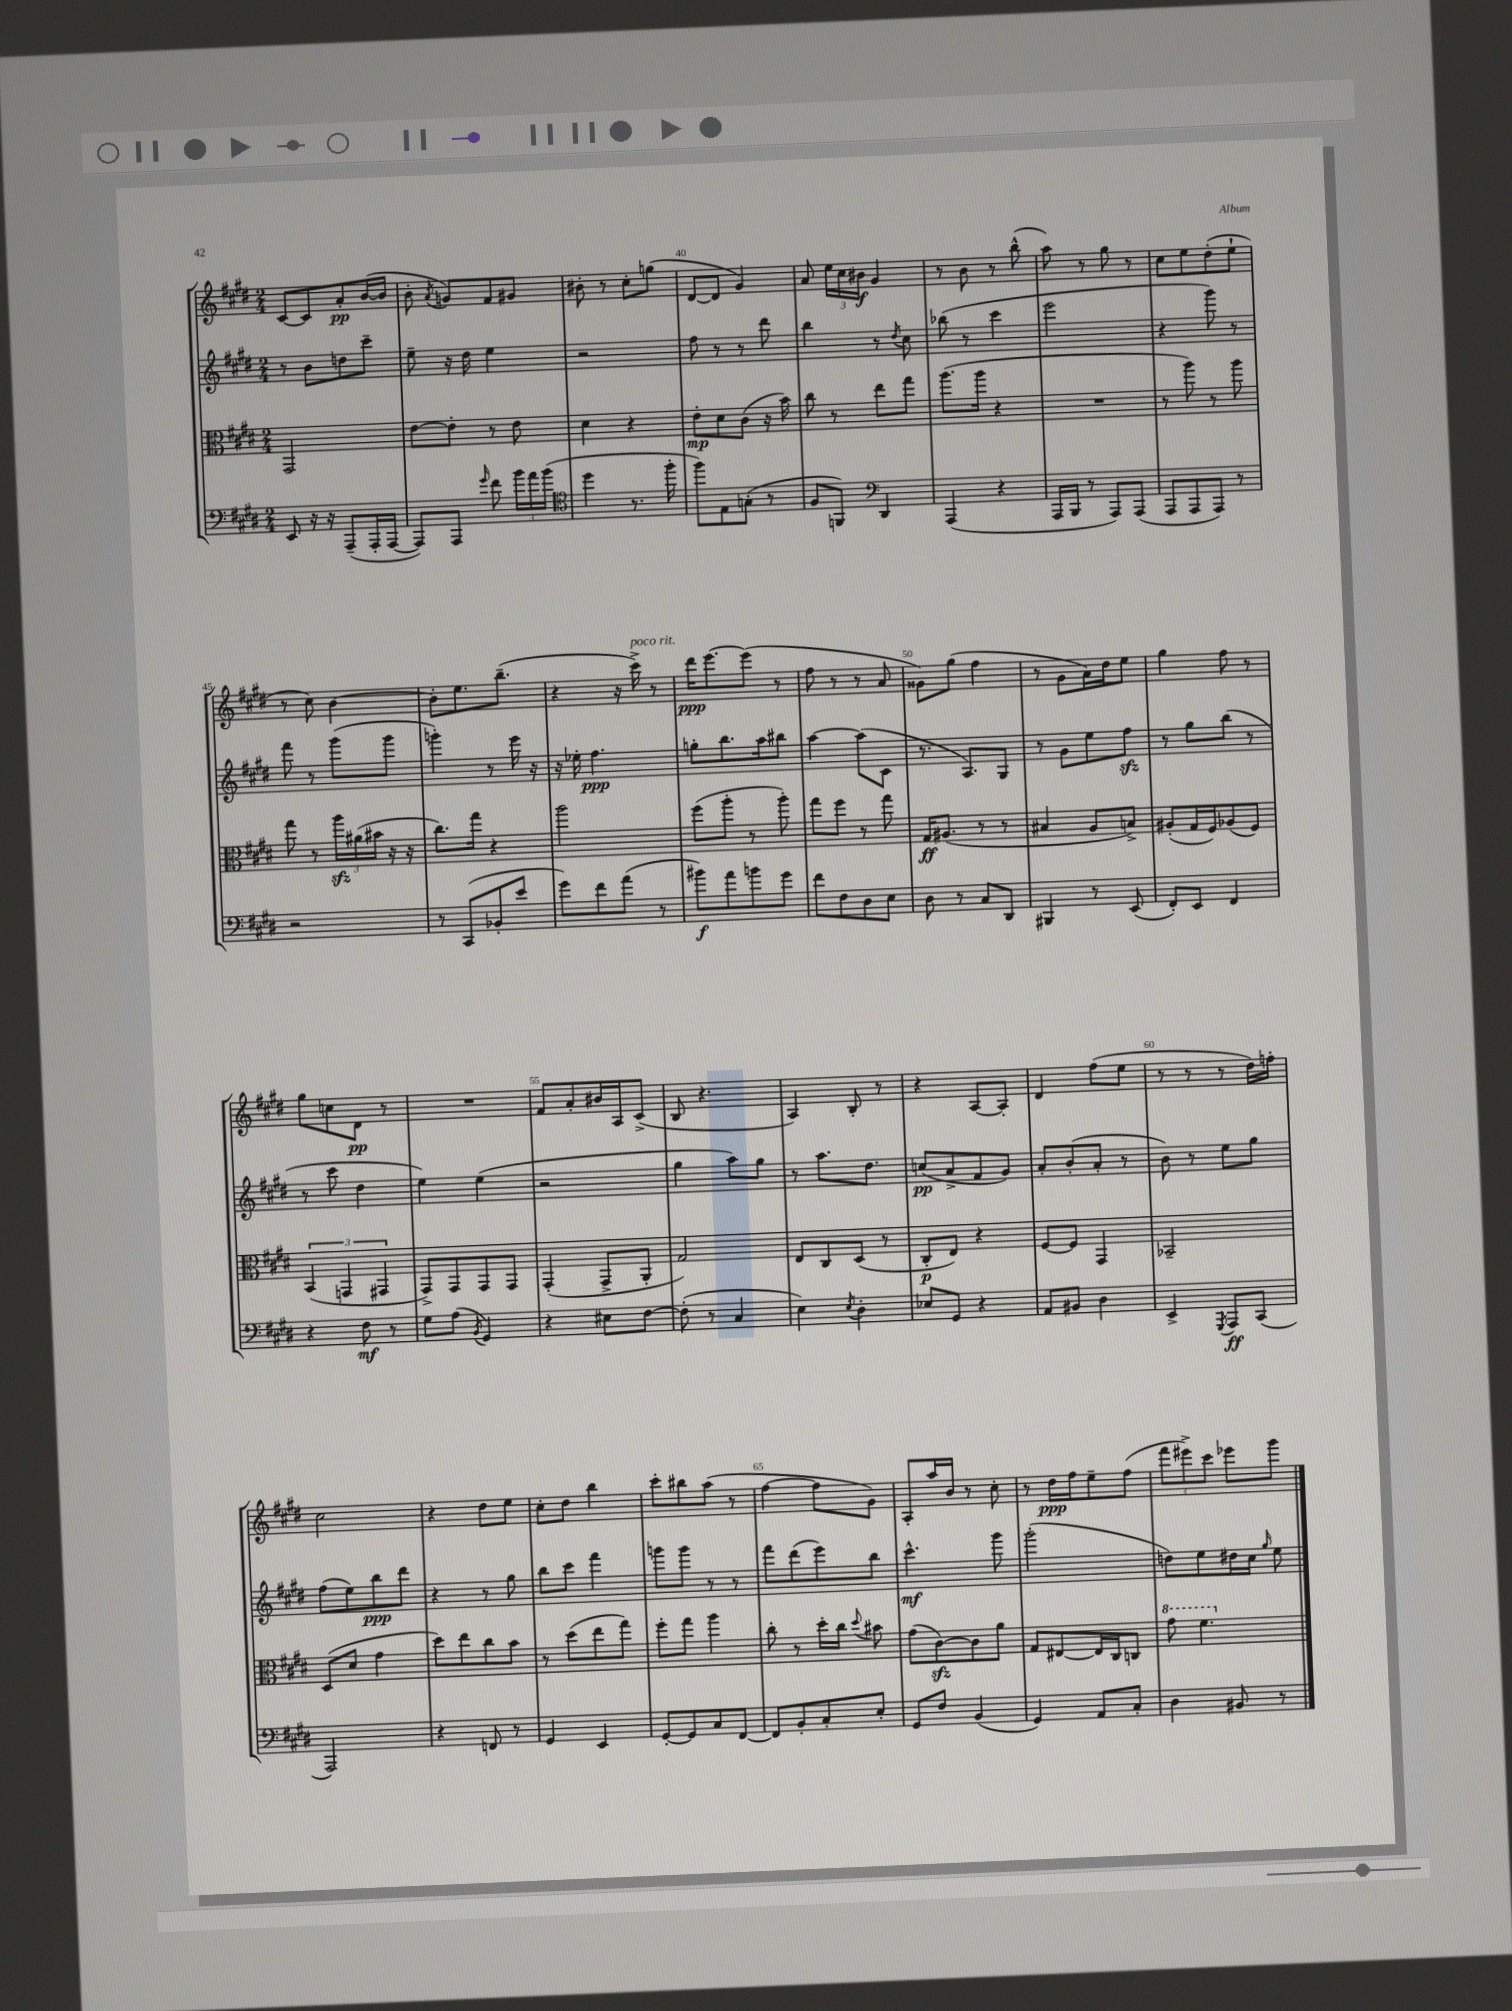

**kern	**kern	**kern	**kern
*staff4	*staff3	*staff2	*staff1
*clefF4	*clefC3	*clefG2	*clefG2
*k[f#c#g#d#]	*k[f#c#g#d#]	*k[f#c#g#d#]	*k[f#c#g#d#]
*M2/4	*M2/4	*M2/4	*M2/4
8EE	2GG#	8r	[8c#
16r	.	8b	8c#]
16r	.	.	.
(8AAA~	.	8dd	8a'
16AAA'	.	8ccc#~	([16b
[16AAA	.	.	16b]
=	=	=	=
8AAA])	[8e	8ee~	8b'
.	.	.	8qa
8AAA	8e']	16r	8g)
.	.	16dd#	.
16qqg#	.	.	.
8f#	8r	4ee	8f#
24b	8e	.	8g#
24a	.	.	.
(24b	.	.	.
=	=	=	=
*clefC4	*	*	*
4dd#	4d#	2r	8b#'
.	.	.	8r
8.r	4r	.	8cc#'
.	.	.	(8gg
16ff#'	.	.	.
=	=	=	=
8ff#)	8e'	8ff#	[8d#
8E	8d#	8r	8d#]
(8G'	(8c#	8r	4g#)
8r	16r	8ddd#	.
.	16b)	.	.
=	=	=	=
8F#	8cc#	4bb	8a
8FF)	8r	.	24ee
.	.	.	24cc#
.	.	.	24b#
*clefF4	*	*	*
4DD#	8ee	8r	4g#
.	.	8qdd#	.
.	8gg#	8cc#	.
=	=	=	=
(4AAA	(8.aa	(8bb-	8r
.	.	8r	8b
.	16aa	.	.
4r	4r	4ccc#	8r
.	.	.	(8bb^^
=	=	=	=
16AAA	2r	2eee	8aa)
16BBB	.	.	.
8r	.	.	8r
8AAA)	.	.	8gg#
(8AAA	.	.	8r
=	=	=	=
8AAA	8r	4r	8cc#
8AAA	8aa)	.	8ee
8AAA)	8r	8ggg#)	(8dd#'
8r	8aa	8r	8ee`
=	=	=	=
2r	8gg#	8fff#	8r
.	8r	8r	8cc#)
.	24aa	(8ggg#	[4b
.	(24a#	.	.
.	24b#	.	.
.	16r	8ggg#	.
.	16r	.	.
=	=	=	=
8r	8.cc#)	4ggg')	8b']
(8CC#	.	.	8.ee
.	16gg#	.	.
8BB-'	4r	8r	.
.	.	.	(8.bb~
8e	.	16eee	.
.	.	16r	.
=	=	=	=
8g#)	2aa	16r	4r
.	.	16ee-'	.
8f#	.	4.ff#	.
(8a	.	.	16r
.	.	.	16ccc#^)
8r	.	.	8r
=	=	=	=
8b#)	(8ff#	8gg'	16ddd#
.	.	.	[8.eee
8a	8aa'	8.bb	.
8b	8r	.	(8eee]
.	.	16aa	.
8g#	8aa')	8bb#	8r
=	=	=	=
8f#	8gg#	[4aa	8ff#
8F#	8ff#	.	8r
8D#	8r	(8aa]	8r
8E	8gg#	8c#	8a
=	=	=	=
8D#	16G#	8.r	8g##)
.	(8.A#	.	.
8r	.	.	(8gg#
.	.	8.A)	.
8C#	8r	.	4ff#
8DD#	8r	8G#	.
=	=	=	=
4BBB#	4B#	8r	8r
.	.	8g#	8g#
8r	8A	8ee	16a)
.	.	.	16dd#
(8EE	8B^)	8ff#	8ee
=	=	=	=
8FF#')	(8A#'	8r	4gg#
8EE	16G#	8gg#	.
.	16F#)	.	.
4FF#	(8A-	(8bb	8ff#
.	8F#)	8r	8r
=	=	=	=
4r	(6BB	8r	8gg#
.	.	8ccc#	8cc
.	6GG	.	.
8F#	.	4dd#	8d#
.	6GG#	.	.
8r	.	.	8r
=	=	=	=
8G#	8GG#^)	4ee)	2r
(8A	8GG#	.	.
8qBB	.	.	.
4GG#)	8GG#	(4ee	.
.	8GG#	.	.
=	=	=	=
4r	(4GG#'	2r	8f#
.	.	.	8a'
8E#	8GG#^	.	16b#
.	.	.	16A
[8F#	8AA'	.	(8c#^
=	=	=	=
(8F#']	2G#)	4gg#	8B
8r	.	.	4.r
4C#	.	8aa)	.
.	.	8gg#	.
=	=	=	=
4E)	8E	8r	4A)
.	8C#	8.aa	.
8qE	.	.	.
4D#'	(8D#	.	8B'
.	.	8.dd#	.
.	8r	.	8r
=	=	=	=
8E-	8C#'	(8cc	4r
8GG#	8E)	8a^	.
4r	4r	8f#	[8A
.	.	8g#)	8A']
=	=	=	=
8AA	[8F#	8a'	4d#
8BB#	8F#]	(8b'	.
4D#	4GG#	8a'	(8ff#
.	.	8r	8ee
=	=	=	=
4EE^	2BB-~	8b)	8r
.	.	8r	8r
8qGGG#	.	.	.
8AAA	.	8ee	8r
(8CC#	.	8gg#	16dd#)
.	.	.	16ff'
=	=	=	=
2AAA)	(8D#	(8ff#	2cc#
.	8d#	8ee)	.
.	4g#	8bb	.
.	.	8ddd#	.
=	=	=	=
4r	8dd#)	4r	4r
.	8ee	.	.
8FF	8cc#	8r	8dd#
8r	8b	8gg#	8ee
=	=	=	=
4GG#	8r	8bb	8cc#'
.	(8dd#	8ccc#	8dd#
4EE	8ee	4fff#	4bb
.	8gg#)	.	.
=	=	=	=
[8GG#'	8ff#'	8ggg	8ccc#'
8GG#]	8gg#	8ggg	8bb#
8C#	4aa	8r	(8aa
[8FF#	.	8r	8r
=	=	=	=
8FF#]	8cc#'	8fff#	[4ff#
8BB'	8r	(8ddd#	.
8C#'	16dd#'	8eee)	8ff#]
.	16cc#	.	.
.	8qqdd#	.	.
8E'	8b#	8bb	8g#)
=	=	=	=
8GG#	(8g#	4.ccc#^^	8A'
8F#	[8c#)	.	16aa
.	.	.	16b
(4BB	8c#]	.	8r
.	8a	8ggg#	8cc#'
=	=	=	=
4GG#)	8G#	(2ggg#'	8r
.	[8E#	.	16dd#
.	.	.	16ff#
8AA	16E#]	.	8ee~
.	16C#	.	.
8C#'	8C	.	(8ff#
=	=	=	=
4D#	8gg#	8dd)	12fff#
.	.	.	12eee#^)
.	4.ff#	8ee	.
.	.	.	12ccc#
8BB#	.	16dd#	8eee-
.	.	16cc#	.
.	.	16qqgg#	.
8r	.	8ee	8ggg#
==	==	==	==
*-	*-	*-	*-
